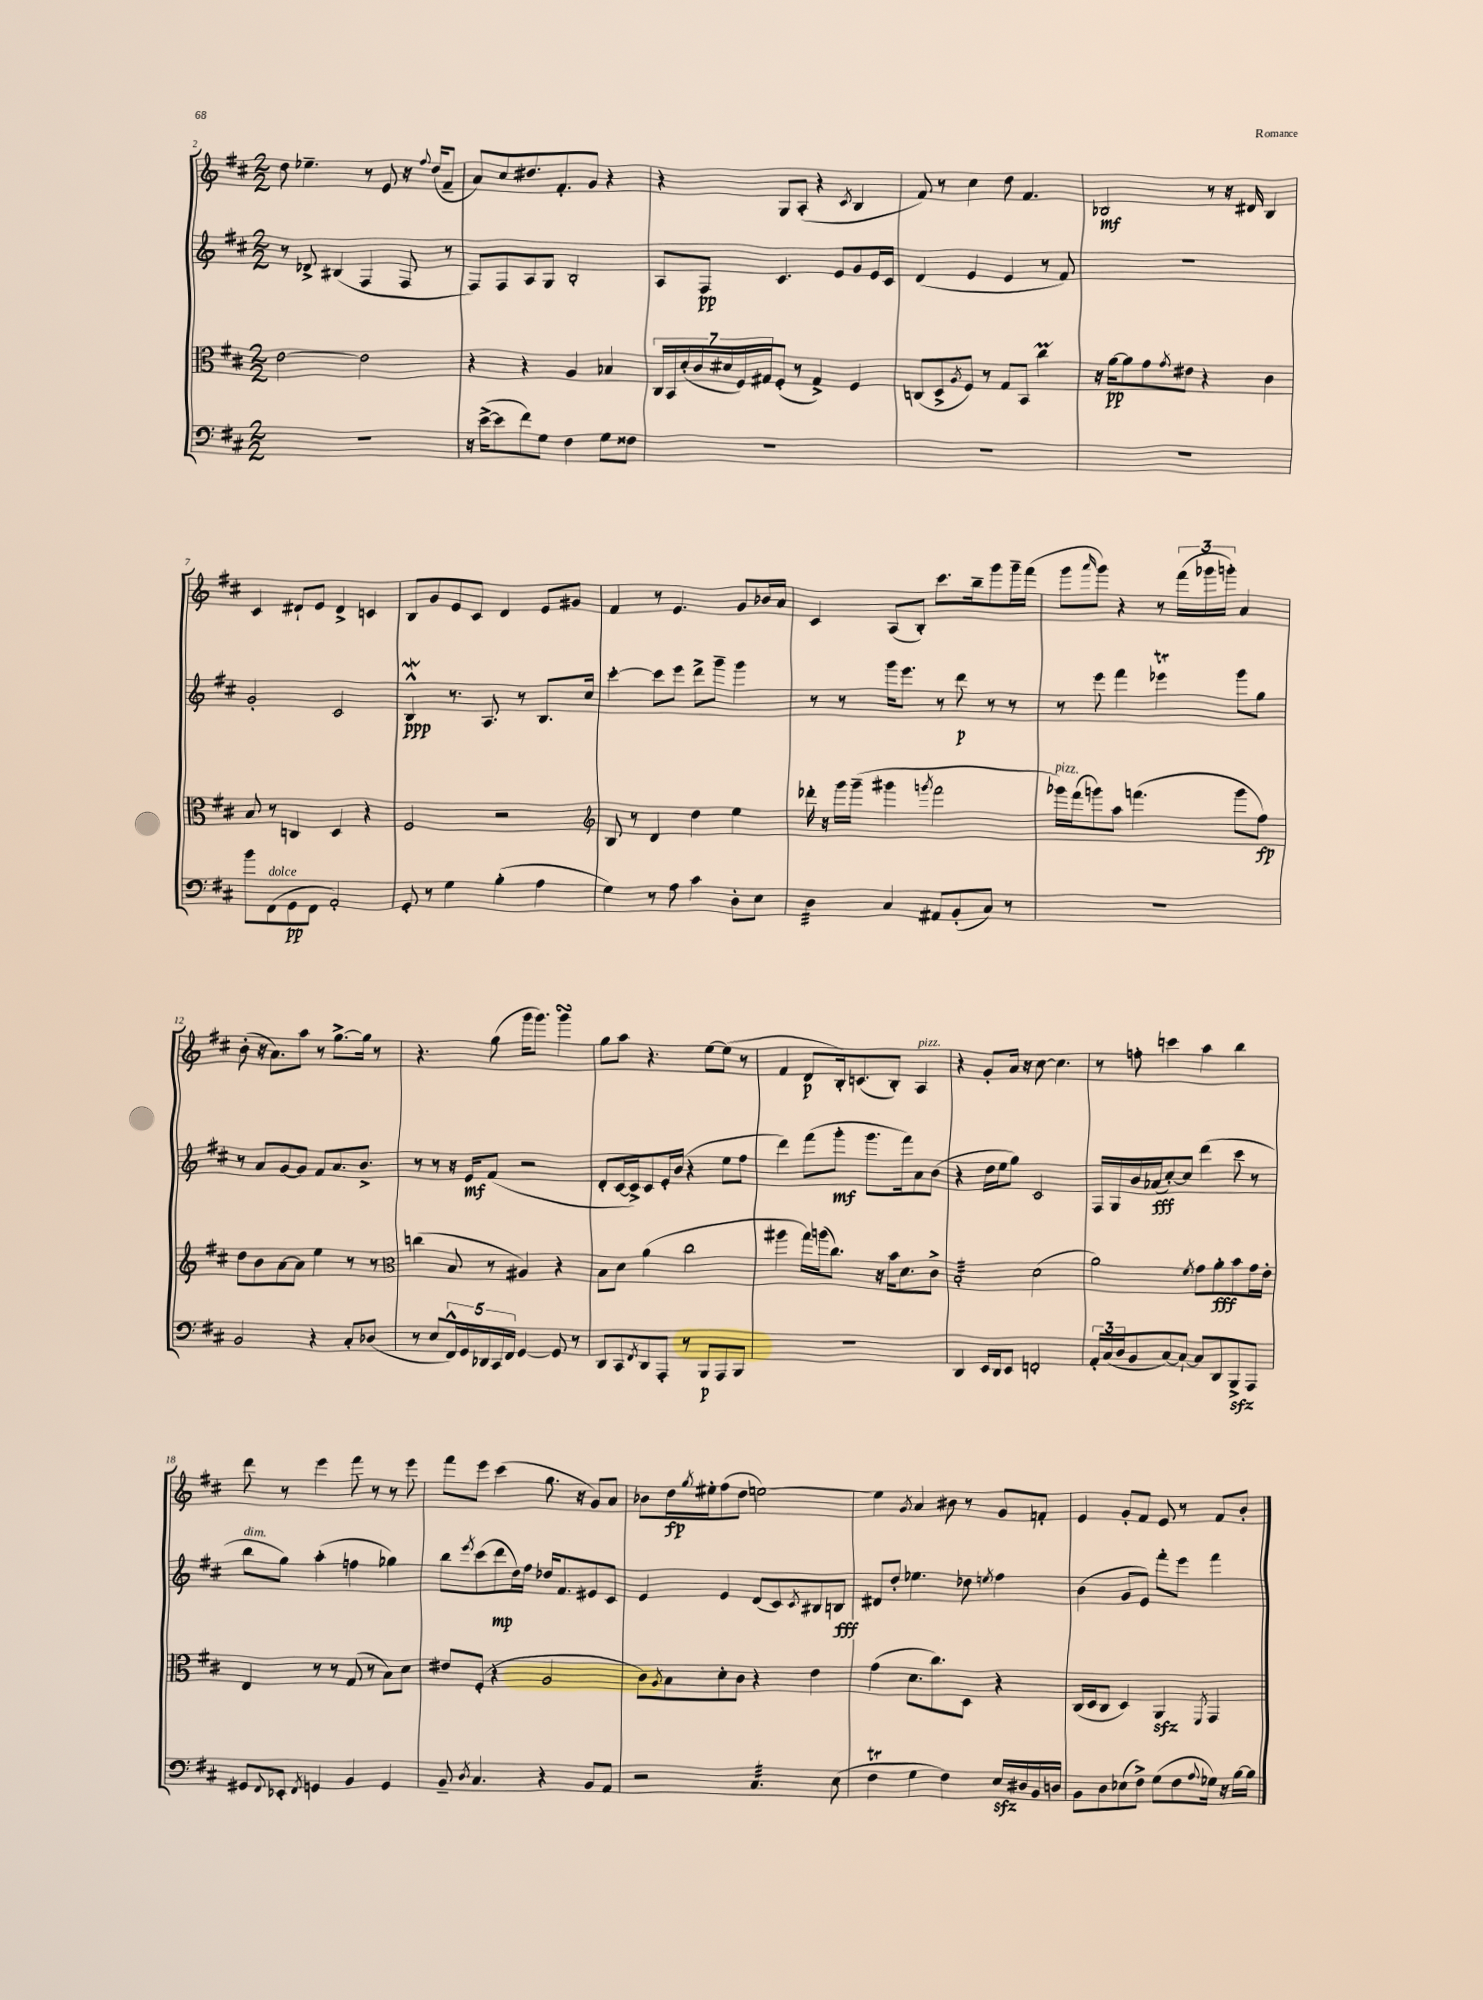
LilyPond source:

<<
\new StaffGroup <<
\new Staff = "s0" {
    \clef treble \key d \major \numericTimeSignature \time 2/2
    d''8 ees''4.-- r8 e'8 r16 \appoggiatura { fis''8 } d''16( fis'8-- |
    a'8) cis''8 dis''8. fis'8.-. g'8 r4 |
    r4 g8 a8-.( r4 \acciaccatura { cis'8 } b4 |
    fis'8) r8 cis''4 d''8 fis'4. |
    bes2\mf r8 r16 dis'16 bes4 |
    cis'4 dis'8-! e'8 dis'4-> c'4 |
    b8 g'8 e'8 cis'8 d'4 e'8 gis'8 |
    fis'4 r8 e'4. g'8 bes'16 a'16 |
    cis'4 a8( b8-.) cis'''8. b''16-- g'''8 g'''16-- fis'''16( |
    g'''8 \grace { a'''16 } g'''8) r4 r8 \tuplet 3/2 { fis'''16( ges'''16 g'''16-.) } a'4 |
    b'8-.( r16 a'8.) a''8 r8 g''8.~-> g''16 r8 |
    r4. g''8( g'''16 g'''8.) g'''4\turn |
    g''8 a''8 r4. e''8~ e''8( r8 |
    fis'4 d'8\p b16-.) c'8.( b8-.) a4^\markup { \italic "pizz." } |
    r4 g'8-. a'16 r16 cis''8~ cis''4. |
    r8 f''8-. c'''4 a''4 b''4 |
    d'''8 r8 e'''4 fis'''8 r8 r8 e'''8 |
    fis'''8 e'''8 cis'''4( g''8. r16 g'8) a'8 |
    bes'8 d''16\fp \acciaccatura { g''8 } eis''16-. fis''8( d''8 e''2~) |
    e''4 \acciaccatura { g'8 } a'4 bis'8 r8 g'8 f'8-. |
    e'4 g'8-. fis'8 e'8 r8 fis'8 b'8-. \bar "|." |
}
\new Staff = "s1" {
    \clef treble \key d \major \numericTimeSignature \time 2/2
    r8 des'8-> bis4( fis4 fis8 r8 |
    fis8) fis8 a8 g8 b2-. |
    a8 fis8\pp cis'4. e'8 g'8 e'16 cis'16 |
    d'4( e'4 e'4 r8 fis'8) |
    R1 |
    g'2-. cis'2 |
    b4-^\mordent\ppp r8. a8. r8 b8. cis''16 |
    cis'''4~-. cis'''8 e'''8 d'''8-> g'''8-- g'''4 |
    r8 r8 g'''16 e'''8. r8 d'''8\p r8 r8 |
    r8 e'''8 fis'''4 ees'''4\trill g'''8 g''8 |
    r8 a'8 g'8~ g'8 fis'8 a'8. b'8.-> |
    r8 r8 r16 e'16\mf fis'8( r2 |
    d'8-. cis'16~ cis'16->) cis'8 e'16-. b'16( r4 e''8 fis''8 |
    d'''4) fis'''8( g'''8-.\mf g'''8. fis'''16) a'8 b'8( |
    r4 d''16 e''16 g''8) cis'2 |
    fis16 g16 b'16 aes'16\fff( cis''8~-.) cis''8 d'''4( cis'''8 r8 |
    b''8^\markup { \italic "dim." } g''8) a''4-.( f''4 ges''4) |
    b''8 \acciaccatura { e'''8 } cis'''8( d'''8\mp d''16) fis''16 des''16 fis'8. eis'8 cis'8 |
    e'4 e'4 d'8( cis'8) \acciaccatura { cis'8 } bis8 b8\fff |
    dis'8 d''8-. ees''4. des''8 \acciaccatura { e''8 } fis''4 |
    b'4( g'8 e'8) fis'''8-. e'''8 fis'''4 \bar "|." |
}
\new Staff = "s2" {
    \clef alto \key d \major \numericTimeSignature \time 2/2
    e'2~ e'2 |
    r4 r4 a4 bes4 |
    \tuplet 7/4 { cis16 b,16 d'16-.( cis'16 dis'16 fis16) gis16 } fis8-.( r8 gis4->) fis4 |
    c8( d8-> \acciaccatura { a8 } fis8) r8 g8 b,8 cis''4\prall |
    r16 a'16~\pp a'8 g'8 \acciaccatura { g'8 } eis'8 r4 cis'4 |
    b8 r8 c4 d4 r4 |
    fis2 r2 |
    \clef treble b8 r8 d'4 d''4 e''4 |
    des'''16-. r16 g'''16 g'''16--( gis'''4 \acciaccatura { g'''8 } fis'''2 |
    ges'''16^\markup { \italic "pizz." }) fis'''16( g'''8) a''8 f'''4.( g'''8 fis''8\fp) |
    d''8 b'8 a'8~ a'8 e''4 r8 r8 |
    \clef alto c''4( b8 r8 ais4) r4 |
    b8 d'8 a'4( cis''2 |
    ais''4 g''16) a''16( cis''8.) r16 b'16 d'8. cis'8-> |
    b2:32-. d'2( |
    a'2) \acciaccatura { fis'8 } g'8 a'8-.\fff b'8 g'16 e'16-. |
    e4 r8 r8 g8( r8 b8) d'8 |
    eis'8 fis8-.( r4 a2 |
    cis'8) \acciaccatura { a8 } b8 d'8-. cis'8 r4 e'4 |
    g'4( d'8. cis''8.) d8 r4 |
    cis16( d16 cis8 d4) a,4\sfz \acciaccatura { fis,8 } g,4 \bar "|." |
}
\new Staff = "s3" {
    \clef bass \key d \major \numericTimeSignature \time 2/2
    R1 |
    r16 e'16~->( e'8 fis'8) g8 fis4 g8 fisis8 |
    R1 |
    R1 |
    R1 |
    b'8 fis,8^\markup { \italic "dolce" }( g,8\pp fis,8 a,2-.) |
    g,8-. r8 g4 b4-.( a4 |
    g4) r8 a8 cis'4 d8-. e8 |
    d4:32 cis4 ais,8 b,8-.( cis8) r8 |
    R1 |
    b,2 r4 cis8-. des8( |
    r8 e8 \tuplet 5/4 { fis,16-^) g,16 des,16 cis,16 fis,16 } g,4~ g,8 r8 |
    d,8 cis,8 \acciaccatura { fis,8 } d,8 a,,8-. r8 b,,8\p a,,8 b,,8 |
    R1 |
    d,4 e,16 d,16 e,8 f,2-. |
    \tuplet 3/2 { a,16-. cis16( d16 } b,8 cis8~) cis8~-! cis8 d,8 b,,8->\sfz a,,8 |
    gis,8 \appoggiatura { fis,8 } ees,8-. \acciaccatura { fis,8 } g,4 b,4 g,4 |
    b,8-- \acciaccatura { d8 } cis4. r4 b,8 a,8 |
    r2 cis4.:32 e8( |
    fis4\trill g4 fis4) e16\sfz dis16 b,16 d16 |
    b,8 d8 ees8( fis8->) g8( fis8 \appoggiatura { a8 } ges16) r16 b16~ b16 \bar "|." |
}
>>
>>
\layout { \context { \Score currentBarNumber = #2 } }
